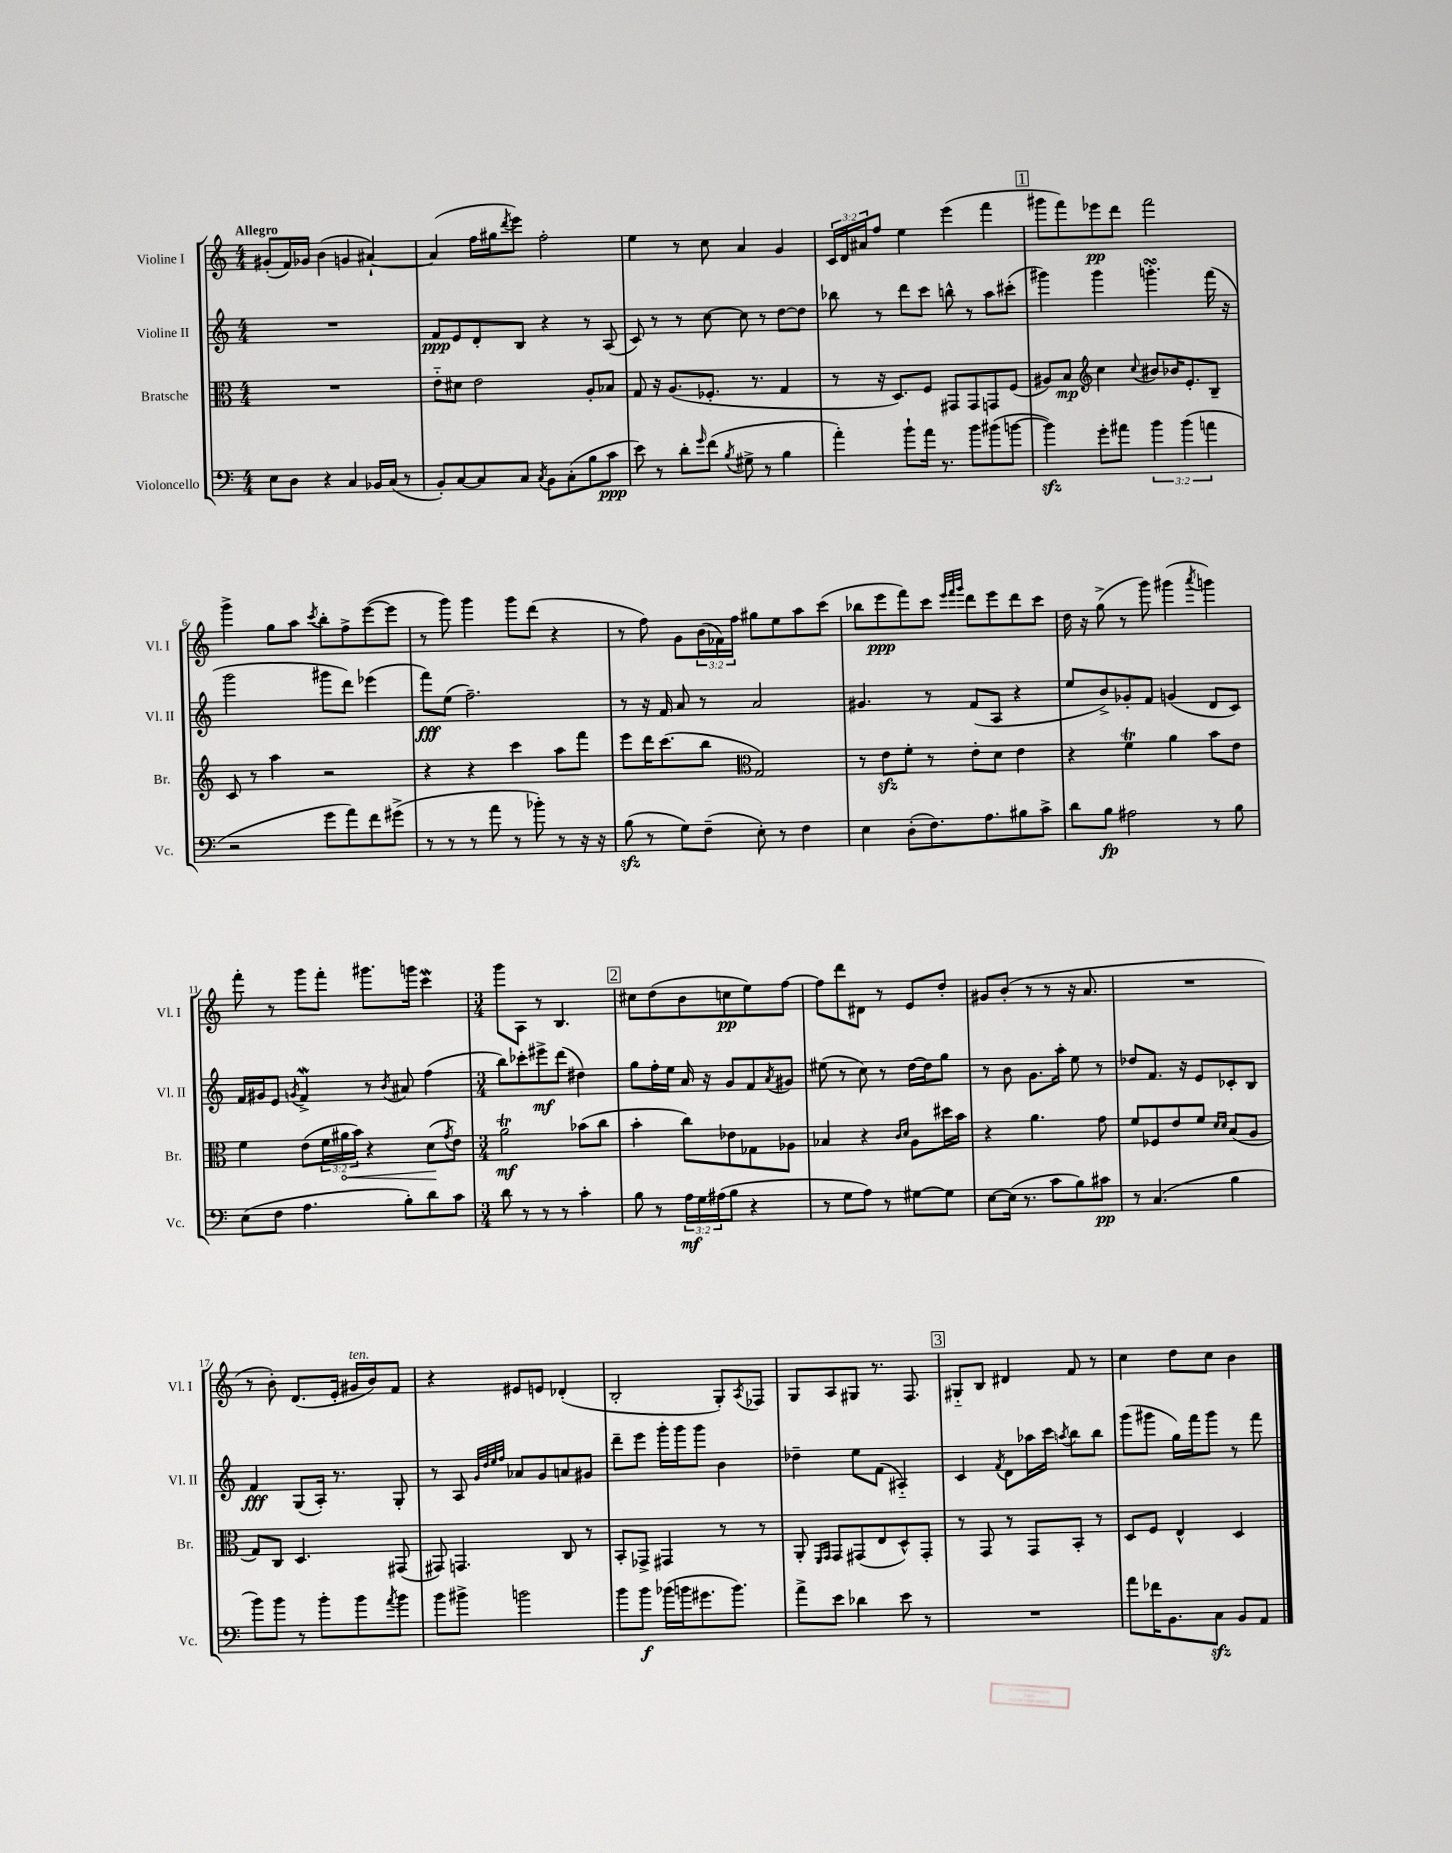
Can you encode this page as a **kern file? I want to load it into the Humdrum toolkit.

**kern	**kern	**kern	**kern
*staff4	*staff3	*staff2	*staff1
*clefF4	*clefC3	*clefG2	*clefG2
*k[]	*k[]	*k[]	*k[]
*M4/4	*M4/4	*M4/4	*M4/4
8E\L	1r	1r	(8g#'/L
8D\J	.	.	16f/L)
.	.	.	16g-/JJ
4r	.	.	(4b\
4C/	.	.	4g/
16BB-/LL	.	.	[4a#`/)
(16C/JJ	.	.	.
8r	.	.	.
=	=	=	=
8BB'/L)	8e'~\L	8f/L	(4a#/]
[8C/	8d#\J	8e/	.
8C/]	2e\	8d'/	16ff\LL
.	.	.	16gg#\J
.	.	.	8qddd/
8C/J	.	8B/J	8eee\J)
8qC/	.	.	.
8BB\L	.	4r	2ff'\
(8C'\	.	.	.
8B\	8A'/L	8r	.
8c\J	8B-/J	(8A/	.
=	=	=	=
8e\)	8G/	8c/)	4ee\
8r	16r	8r	.
.	(8.A/L	.	.
8d'\L	.	8r	8r
16qqg/	.	.	.
(8f\J	8.F-'/J	[8cc\	8cc\
8qB/	.	.	.
8G#^\	.	8cc\]	4a/
.	8.r	.	.
8r	.	8r	.
4B\	4G/	[8dd\L	4g/
.	.	8dd\]J	.
=	=	=	=
4a'\)	8r	8bb-\	24c/LL
.	.	.	24d/
.	.	.	24a#/J
.	16r	8r	8ff/J
.	8.D/L)	.	.
8b`\L	.	8ddd\L	4ee\
16a\Jk	8F/J	8ccc\J	.
8.r	.	.	.
.	8GG#/L	8bb^^\	(4eee\
8b\L	8GG#/	8r	.
(8b#\	8GG/	8aa\L	4fff\
[8b\J	(8F/J	(8ccc#'\J	.
=	=	=	=
4b\])	8A#/L)	4ggg#\)	8ggg#\L
.	8B/J	.	8fff\)
*	*clefG2	*	*
8g'\L	4cc\	4ggg#\	8eee-\
8a#\J	.	.	8ddd\J
.	8qqcc/	.	.
6b\	8b#/L	4.ggg'\	2fff\
.	16b-/K	.	.
(6b\	.	.	.
.	8.e'/	.	.
6a\	.	.	.
.	8B~/J	(16fff\	.
.	.	16r	.
=	=	=	=
2r	8c/	2ggg\	4ggg^\
.	8r	.	.
.	4aa\	.	8gg\L
.	.	.	8aa\J
.	.	.	8qccc/
8g\L	2r	8ggg#\L	8bb'\L
8a\)	.	8ddd\J)	8ff^\
8f\	.	(4eee-\	([8eee\
(8g#^\J	.	.	8eee\]J
=	=	=	=
8r	4r	8fff\L)	8r
8r	.	(8ee\J	8ggg\)
8r	4r	2.ff~\)	4ggg\
8a\	.	.	.
8r	4ccc\	.	8ggg\L
8b-'\)	.	.	(8ddd\J
8r	8aa\L	.	4r
16r	8fff\J	.	.
16r	.	.	.
=	=	=	=
(8B\	8eee\L	8r	8r
8r	16ddd\K	16r	8ff\)
.	(8.ccc\	16f/	.
8G\L)	.	8a/	8g\L
(8F~\J	8bb\J	8r	(24b\L
.	.	.	24f-\)
.	.	.	24ff\JJ
*	*clefC3	*	*
8E'\)	2G/)	2a/	8gg#\L
8r	.	.	8ee\
4F\	.	.	8aa\
.	.	.	(8ccc\J
=	=	=	=
4E\	8r	4.g#/	8bb-\L
.	8e\L	.	8eee\
(8D'\L	8f'\J	.	8fff\)
8.F\)	8r	8r	8ccc\J
.	.	.	32qqeee/LLL
.	.	.	32qqfff/
.	.	.	32qqggg/JJJ
.	8e'\L	(8f/L	8ddd\L
8.A\	.	.	.
.	8d\J	8A/J	8eee\
8B#\	4e\	4r	8ddd\
8c^\J	.	.	8ccc\J
=	=	=	=
8d\L	4r	8ee/L	16dd\
.	.	.	16r
8B\J	.	8b^/)	(8gg^\
2A#\	4f\	8g-'/	8r
.	.	8f/J	8ggg\)
.	4a\	(4g/	(4ggg#\
.	.	.	8qaaa/
8r	8b\L	8d/L	4ggg\)
8B\	8e\J	8c/J)	.
=	=	=	=
(8E\L	4f\	16f/LL	8fff'\
.	.	16g#/J	.
8F\J	.	8e/J	8r
.	.	8qg/	.
4.A\	(8e\L	4f^/	8ggg\L
.	24f\L	.	8fff'\J
.	24a#\	.	.
.	24b\JJ)	.	.
.	4r	8r	8.ggg#\L
.	.	8qb/	.
8B'\L)	.	8a#/	.
.	.	.	16ggg\Jk
8d\	(8d\L	(4ff\	4ccc\
.	8qg/	.	.
8c\J	8e\J)	.	.
=	=	=	=
*M3/4	*M3/4	*M3/4	*M3/4
8d\	2a\	8bb\L)	8ggg\L
8r	.	8ccc-'\	8A\J
8r	.	8eee#^\	8r
8r	.	(8ddd\J	4.B/
4c'\	(8b-\L	4dd#\)	.
.	8cc\J	.	.
=	=	=	=
8B\	4b'\	8gg\L	8cc#\L
8r	.	16ff'\L	(8dd\
.	.	16ee\JJ	.
24A\LL	8cc\L)	16a/	8b\
24G\	.	.	.
.	.	16r	.
(24A#\J	.	.	.
8B\J	8e-\	8g/L	8cc\
4r	8G-\	8f/	8ee\)
.	.	8qa/	.
.	8A-\J	8g#/J	[8ff\J
=	=	=	=
8r	4B-/	(8ee#\	8ff\]L
8G\L	.	8r	8ddd\
8A\J)	4r	8cc\)	8d#\J
8r	.	8r	8r
.	16qqc/LL	.	.
.	16qqd/JJ	.	.
[8G#\L	8A\L	[16dd\LL	8e/L
.	.	16dd\]J	.
8G#\]J	16dd#\L	8gg\J	8dd'/J
.	16b\JJ	.	.
=	=	=	=
[8E\L	4r	8r	8g#/L
(16E\]Jk	.	8b\	(8b'/J
8.r	.	.	.
.	4.a\	8.g\L	8r
8c\L	.	.	8r
.	.	16aa'\Jk	.
8B\)	.	8ee\	16r
.	.	.	8.a/
8c#\J	8g\	8r	.
=	=	=	=
8r	8f/L	8dd-/L	2.r
(4.C/	8F-/	8.f/J	.
.	8e/	.	.
.	.	16r	.
.	8f/J	8e/L	.
.	16qqd/LL	.	.
.	16qqd/JJ	.	.
4B\	(8B/L	8c-'/	.
.	8A/J	8B/J	.
=	=	=	=
8b\L)	8G/L)	4f/	8r
8b\J	8C/J	.	8b'\)
8r	4.D/	(8G/L	(8.d/L
8b'\L	.	16A'/Jk)	.
.	.	8.r	16e'/Jk
8b\	.	.	16g#/LL
.	.	.	16b/J)
8qa/	.	.	.
8b\J	(8GG#/	8G'/	8f/J
=	=	=	=
8b\L	8GG#/)	8r	4r
8b#^\J	4.GG/	8A/	.
.	.	32qqg/LLL	.
.	.	32qqdd/	.
.	.	32qqee/	.
.	.	32qqff/JJJ	.
2b\	.	8a-/L	8e#/L
.	.	8g/	8e/J
.	8C/	8a/	(4d-'/
.	8r	8g#/J	.
=	=	=	=
8b\L	8BB'/L	8ddd~\L	2B'/
8b\J	8GG-^/J	8eee\J	.
(16b-\LL	4GG#/	16ggg'\LL	.
16b\J	.	16ggg\J	.
8.g#\	.	8ggg\J	.
.	8r	4b\	8G'/L)
8.b\J)	.	.	.
.	.	.	8qA/
.	8r	.	8F-/J
=	=	=	=
8a^\L	8AA'/	4dd-~\	8G/L
.	16qqFF/LL	.	.
.	16qqGG/JJ	.	.
8e\J	8GG/L	.	8A/
4d-\	(8GG#/	8ee\L	8G#/J
.	8E/	(8f\J	8.r
8e\	8D^^/)	4A#'~/)	.
.	.	.	8.F/
8r	8GG#'/J	.	.
=	=	=	=
2.r	8r	4c/	8G#'~/L
.	8GG/	.	8B/J
.	.	8qf/	.
.	8r	8d\L	4d#/
.	8GG/L	16aa-\L	.
.	.	16ccc\JJ	.
.	.	8qaa/	.
.	8BB'/J	8bb\L	8f/
.	8r	8bb\J	8r
=	=	=	=
8a\L	8D/L	(8ggg\L	4cc\
16f-\K	8F/J	8ggg#\J	.
8.BB\	.	.	.
.	4E^^/	16gg\LL)	8dd\L
.	.	16fff\J	.
8C\J	.	8ggg#\J	8cc\J
8BB/L	4D/	8r	4b\
8AA/J	.	8fff\	.
==	==	==	==
*-	*-	*-	*-
